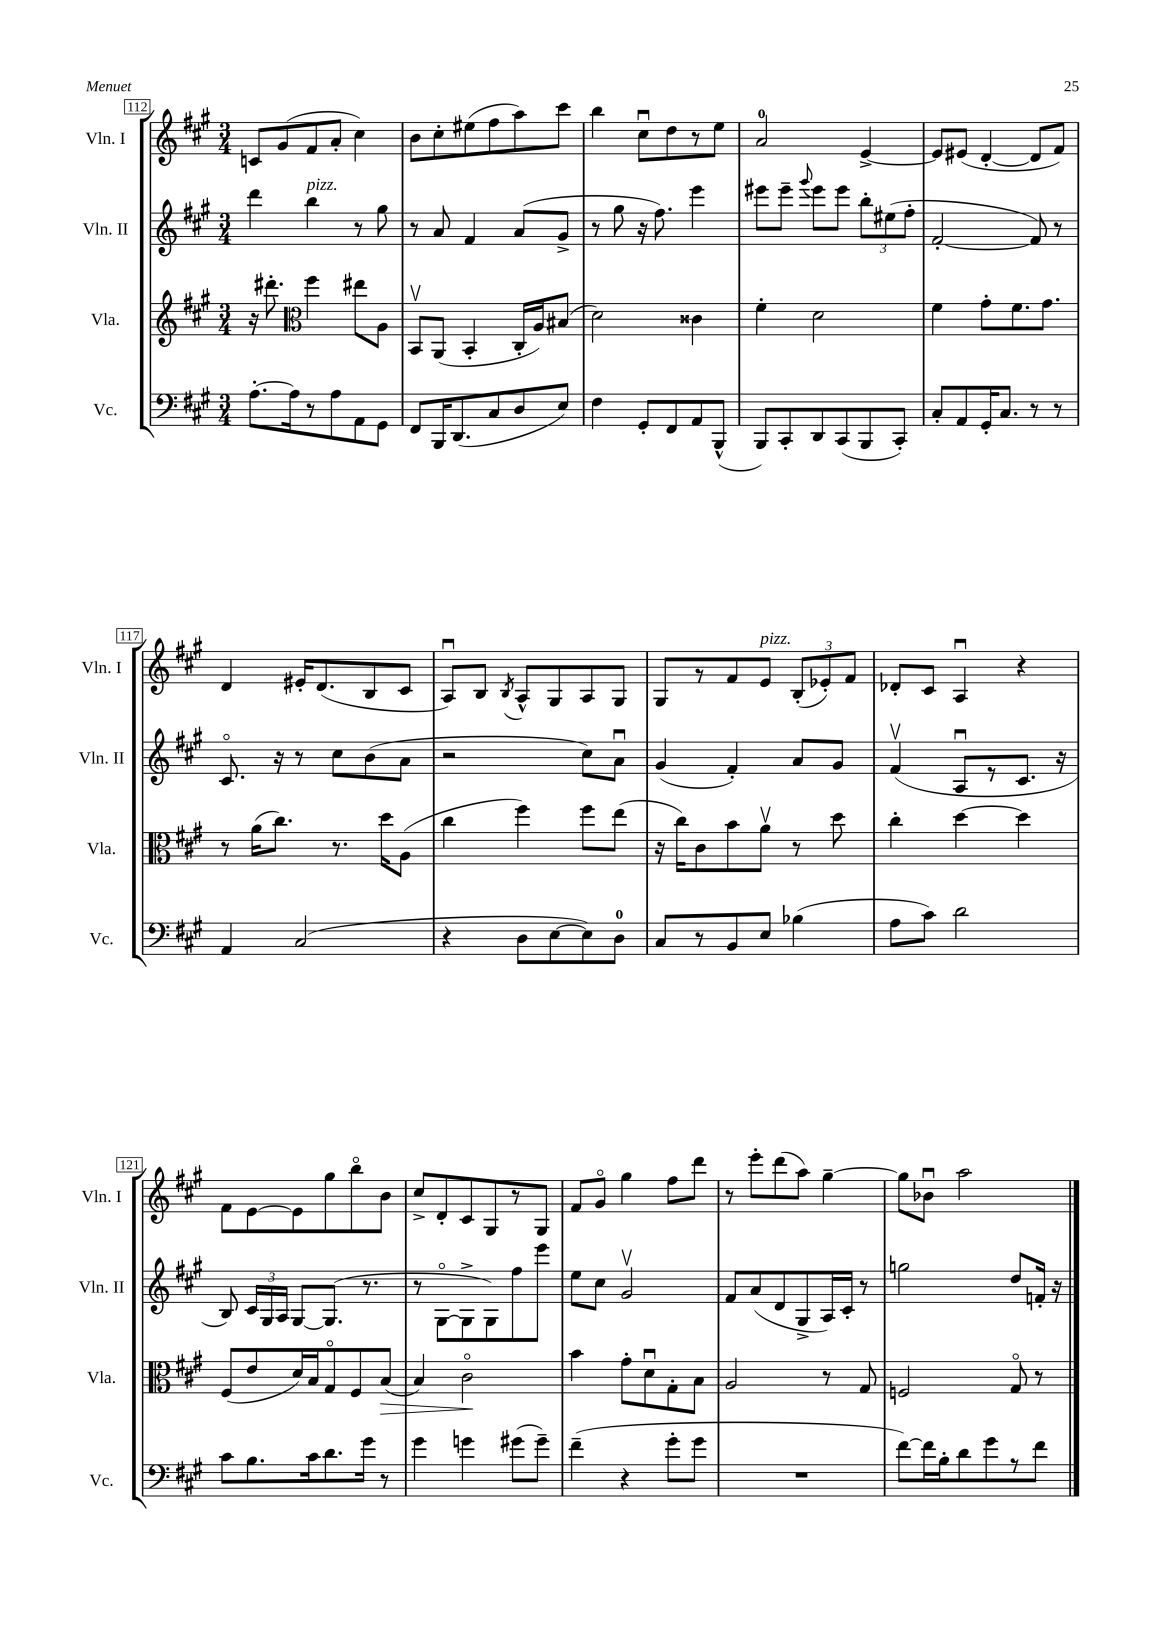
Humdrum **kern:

**kern	**kern	**kern	**kern
*staff4	*staff3	*staff2	*staff1
*clefF4	*clefG2	*clefG2	*clefG2
*k[f#c#g#]	*k[f#c#g#]	*k[f#c#g#]	*k[f#c#g#]
*M3/4	*M3/4	*M3/4	*M3/4
[8.A'\L	16r	4ddd\	8c/L
.	8.ddd#'\	.	.
.	.	.	(8g#/
16A\]k	.	.	.
*	*clefC3	*	*
8r	4ff#\	4bb\	8f#/
8A\	.	.	8a'/J
8AA\	8ee#\L	8r	4cc#\)
8GG#\J	8A\J	8gg#\	.
=	=	=	=
8FF#/L	8BBv/L	8r	8b\L
16BBB/K	(8AA/J	8a/	8cc#'\
(8.DD/	.	.	.
.	4BB'/	4f#/	(8ee#\
8C#/	.	.	8ff#\
8D/	16C#'/LL	(8a/L	8aa\)
.	16A/J)	.	.
8E/J)	(8B#/J	8g#^/J	8ccc#\J
=	=	=	=
4F#\	2d\)	8r	4bb\
.	.	8gg#\	.
8GG#'/L	.	16r	8cc#u\L
.	.	8.ff#\)	.
8FF#/	.	.	8dd\
8AA/	4c##\	4eee\	8r
(8BBB^^/J	.	.	8ee\J
=	=	=	=
8BBB/L)	4f#'\	8eee#\L	2a/
8CC#'/	.	8eee#~\J	.
.	.	8qqggg#/	.
8DD/	2d\	8eee#\L	.
(8CC#/	.	8eee#\J	.
8BBB/	.	12bb'\L	[4e^/
.	.	(12ee#\	.
8CC#'/J)	.	.	.
.	.	12ff#'\J	.
=	=	=	=
8C#'/L	4f#\	[2f#'/	8e/]L
8AA/	.	.	(8e#/J
16GG#'/K	8g#'\L	.	[4d'/
8.C#/J	.	.	.
.	8.f#\	.	.
8r	.	8f#/])	8d/]L
.	8.g#\J	.	.
8r	.	8r	8f#/J)
=	=	=	=
4AA/	8r	8.c#o/	4d/
.	(16a\LK	.	.
.	8.cc#\J)	16r	.
(2C#/	.	8r	16e#'/LK
.	.	.	(8.d/
.	8.r	8cc#\L	.
.	.	(8b\	8B/
.	16dd\LK	.	.
.	(8A\J	8a\J	8c#/J
=	=	=	=
4r	4cc#\	2r	8Au/L)
.	.	.	8B/J
.	.	.	8qB/
8D\L	4ff#\)	.	8A^^/L
[8E\	.	.	8G#/
8E\])	8ff#\L	8cc#\L)	8A/
8D\J	(8ee\J	8au\J	8G#/J
=	=	=	=
8C#/L	16r	(4g#/	8G#/L
.	16cc#\LK)	.	.
8r	8c#\	.	8r
8BB/	8b\	4f#'/)	8f#/
8E/J	8av\J	.	8e/J
(4B-\	8r	8a/L	(12B'/L
.	.	.	12e-'/)
.	8dd\	8g#/J	.
.	.	.	12f#/J
=	=	=	=
8A\L	4cc#'\	(4f#v/	8d-'/L
8c#\J)	.	.	8c#/J
2d\	[4dd\	8Au/L	4Au/
.	.	8r	.
.	4dd\]	8.c#/J	4r
.	.	16r	.
=	=	=	=
8c#\L	(8F#/L	8B/)	8f#\L
8.B\	8e/	24c#/LL	[8e\
.	.	24G#/	.
.	.	24A/JJ	.
.	16d/L)	[8G#/L	8e\]
16c#\k	16B/J	.	.
8.d\	8G#o/	(8.G#/]J	8gg#\
.	8F#/	.	8bbo\
16g#\Jk	.	8.r	.
8r	(8B/J	.	8b\J
=	=	=	=
4g#\	4B/)	8r	8cc#^/L
.	.	[8G#o\L	8d'/
4g\	2c#o\	8G#^\]	8c#/
.	.	8G#\)	8G#/
(8g#\L	.	8ff#\	8r
8g#~\J)	.	8eee\J	8G#/J
=	=	=	=
(4f#~\	4b\	8ee\L	8f#/L
.	.	8cc#\J	8g#o/J
4r	8g#'\L	2g#v/	4gg#\
.	8du\	.	.
8g#'\L	8G#'\	.	8ff#\L
8g#\J	8B\J	.	8ddd\J
=	=	=	=
2.r	2A/	8f#/L	8r
.	.	(8a/	8eee'\L
.	.	8d/	(8ddd\
.	.	8G#^/	8aa\J)
.	8r	16A/L)	[4gg#~\
.	.	16c#'/JJ	.
.	8G#/	8r	.
=	=	=	=
[8f#\L)	2F/	2gg\	8gg#\]L
16f#\]L	.	.	8b-u\J
16B'\J	.	.	.
8d\	.	.	2aa\
8g#\	.	.	.
8r	8G#o/	8dd/L	.
8f#\J	8r	16f'/Jk	.
.	.	16r	.
==	==	==	==
*-	*-	*-	*-
